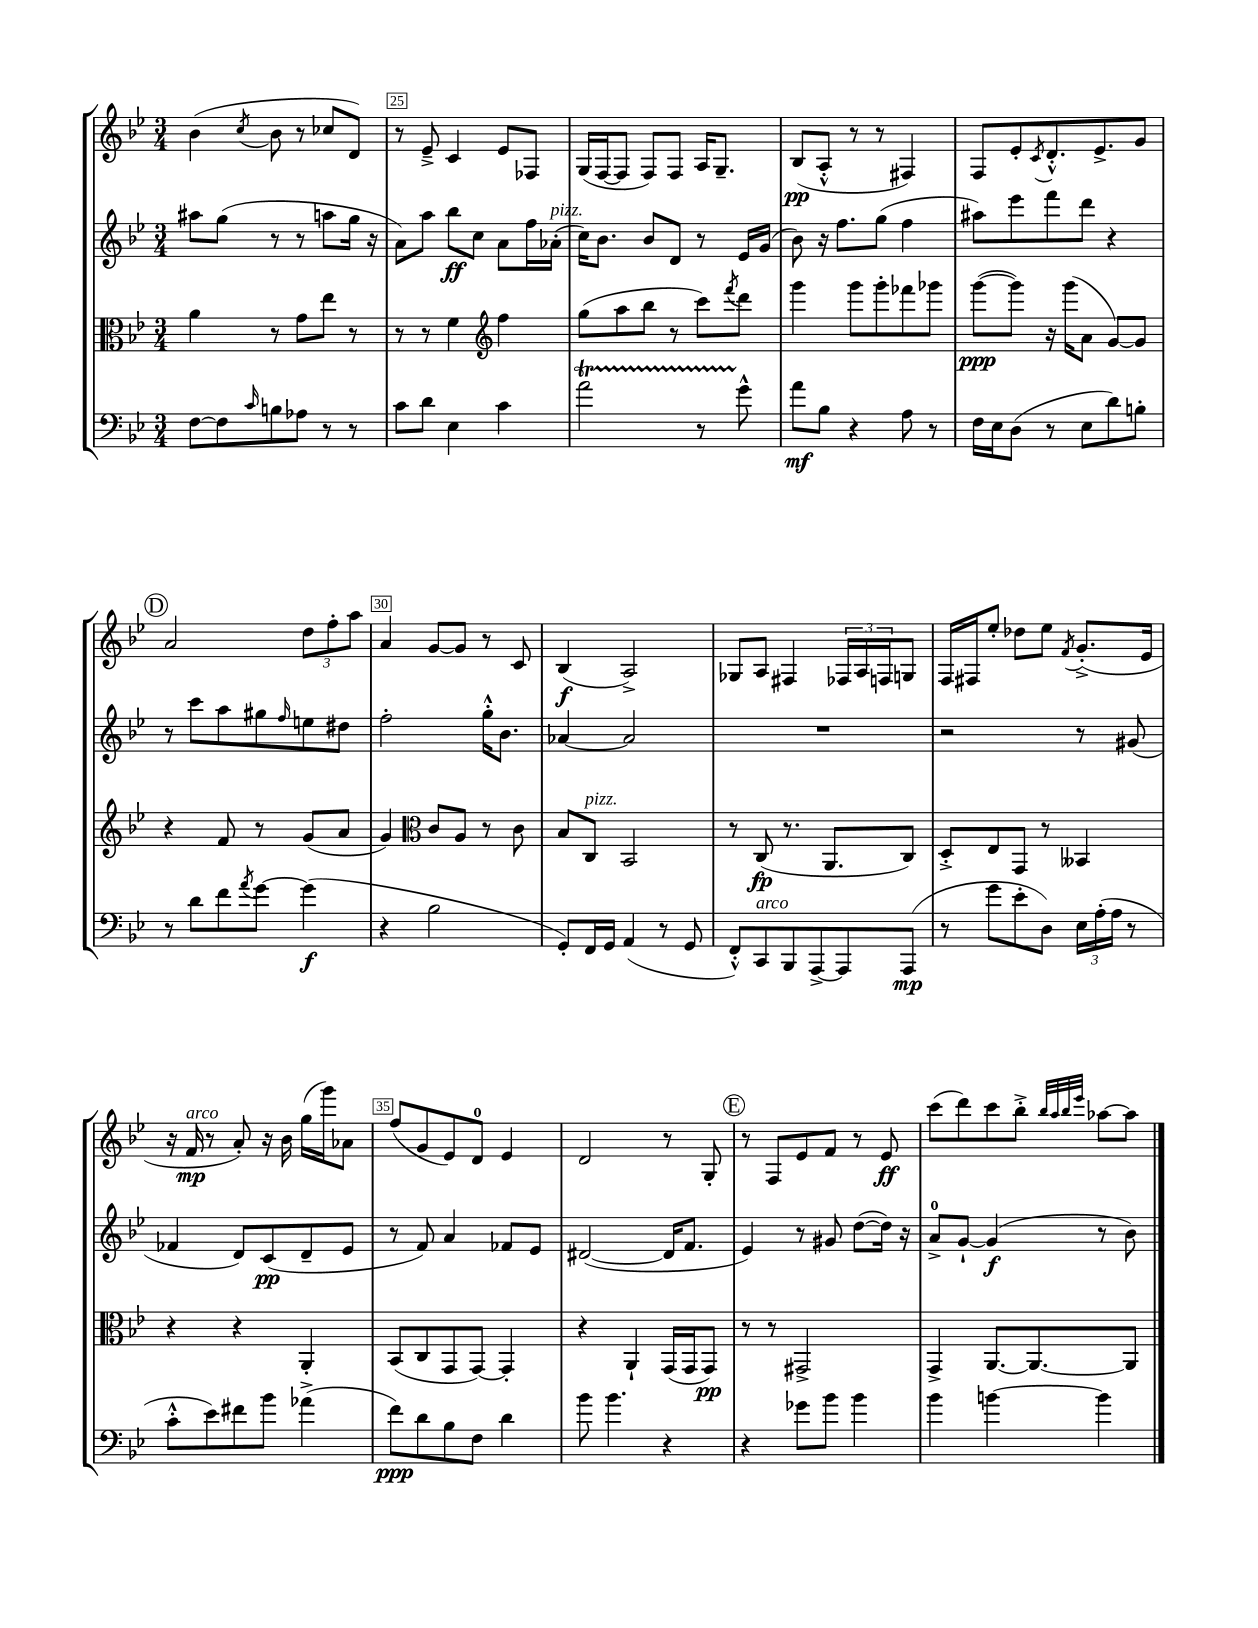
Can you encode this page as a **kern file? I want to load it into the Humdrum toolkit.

**kern	**kern	**kern	**kern
*staff4	*staff3	*staff2	*staff1
*clefF4	*clefC3	*clefG2	*clefG2
*k[b-e-]	*k[b-e-]	*k[b-e-]	*k[b-e-]
*M3/4	*M3/4	*M3/4	*M3/4
[8F	4a	8aa#	(4b-
8F]	.	(8gg	.
16qqc	.	.	8qcc
8B	8r	8r	8b-
8A-	8g	8r	8r
8r	8ee-	8aa	8cc-
8r	8r	16gg	8d)
.	.	16r	.
=	=	=	=
8c	8r	8a)	8r
8d	8r	8aa	8e-~^
4E-	4f	8bb-	4c
.	.	8cc	.
*	*clefG2	*	*
4c	4ff	8a	8e-
.	.	16ff	8F-
.	.	(16a-'	.
=	=	=	=
2a	(8gg	16cc)	(16G
.	.	8.b-	[16F
.	8aa	.	8F]
.	8bb-	8b-	8F)
.	8r	8d	8F
8r	8ccc)	8r	16A
.	.	.	8.G~
.	8qfff	.	.
8g^^	8ddd	16e-	.
.	.	(16g	.
=	=	=	=
8a	4ggg	8b-)	(8B-
8B-	.	16r	8A'^^
.	.	8.ff	.
4r	8ggg	.	8r
.	8ggg'	(8gg	8r
8A	8fff-	4ff	4F#)
8r	8ggg-	.	.
=	=	=	=
16F	([8ggg	8aa#)	8F
16E-	.	.	.
(8D	8ggg])	8eee-	8e-'
.	.	.	8qc
8r	16r	8fff	8.d'^^
.	(16ggg	.	.
8E-	8a	8ddd	.
.	.	.	8.e-^
8d)	[8g)	4r	.
8B'	8g]	.	8g
=	=	=	=
8r	4r	8r	2a
8d	.	8ccc	.
8f	8f	8aa	.
8qa	.	.	.
[8g	8r	8gg#	.
.	.	16qqff	.
(4g]	(8g	8ee	12dd
.	.	.	12ff'
.	8a	8dd#	.
.	.	.	12aa
=	=	=	=
4r	4g)	2ff'	4a
*	*clefC3	*	*
2B-	8c	.	[8g
.	8A	.	8g]
.	8r	16gg'^^	8r
.	.	8.b-	.
.	8c	.	8c
=	=	=	=
8GG')	8B-	[4a-	(4B-
16FF	8C	.	.
16GG	.	.	.
(4AA	2BB-	2a-]	2A^)
8r	.	.	.
8GG	.	.	.
=	=	=	=
8FF'^^)	8r	2.r	8G-
8CC	(8C	.	8A
8BBB-	8.r	.	4F#
[8AAA^	.	.	.
.	8.AA	.	.
8AAA]	.	.	24F-
.	.	.	24A
.	.	.	24F
(8AAA	8C)	.	8G
=	=	=	=
8r	8D'^	2r	16F
.	.	.	16F#
8g	8E-	.	8ee-'
8e-'	8GG	.	8dd-
8D)	8r	.	8ee-
.	.	.	8qf
24E-	4BB--	8r	(8.g'^
(24A'	.	.	.
24A	.	.	.
8r	.	(8g#	.
.	.	.	16e-
=	=	=	=
8c'^^	4r	4f-	16r
.	.	.	16f
8e-)	.	.	8r
8f#	4r	8d)	8a')
8b-	.	(8c	16r
.	.	.	16b-
(4a-^	4AA'	8d~	(16gg
.	.	.	16ggg)
.	.	8e-	8a-
=	=	=	=
8f)	(8BB-	8r	(8ff
8d	8C	8f)	8g
8B-	8GG	4a	8e-)
8F	[8GG)	.	8d
4d	4GG']	8f-	4e-
.	.	8e-	.
=	=	=	=
8b-	4r	([2d#	2d
4.b-	.	.	.
.	4AA`	.	.
4r	(16GG	16d#]	8r
.	16GG	8.f	.
.	8GG)	.	8G'
=	=	=	=
4r	8r	4e-)	8r
.	8r	.	8F
8g-	2GG#^	8r	8e-
8b-	.	8g#	8f
4b-	.	([8dd	8r
.	.	16dd])	8e-
.	.	16r	.
=	=	=	=
4b-	4GG^	8a^	(8ccc
.	.	[8g`	8ddd)
[4b	[8.AA	(4g]	8ccc
.	.	.	8bb-'^
.	8.AA_	.	.
.	.	.	32qqbb-
.	.	.	32qqaa
.	.	.	32qqbb-
.	.	.	32qqeee-
4b]	.	8r	[8aa-
.	8AA]	8b-)	8aa-]
==	==	==	==
*-	*-	*-	*-
